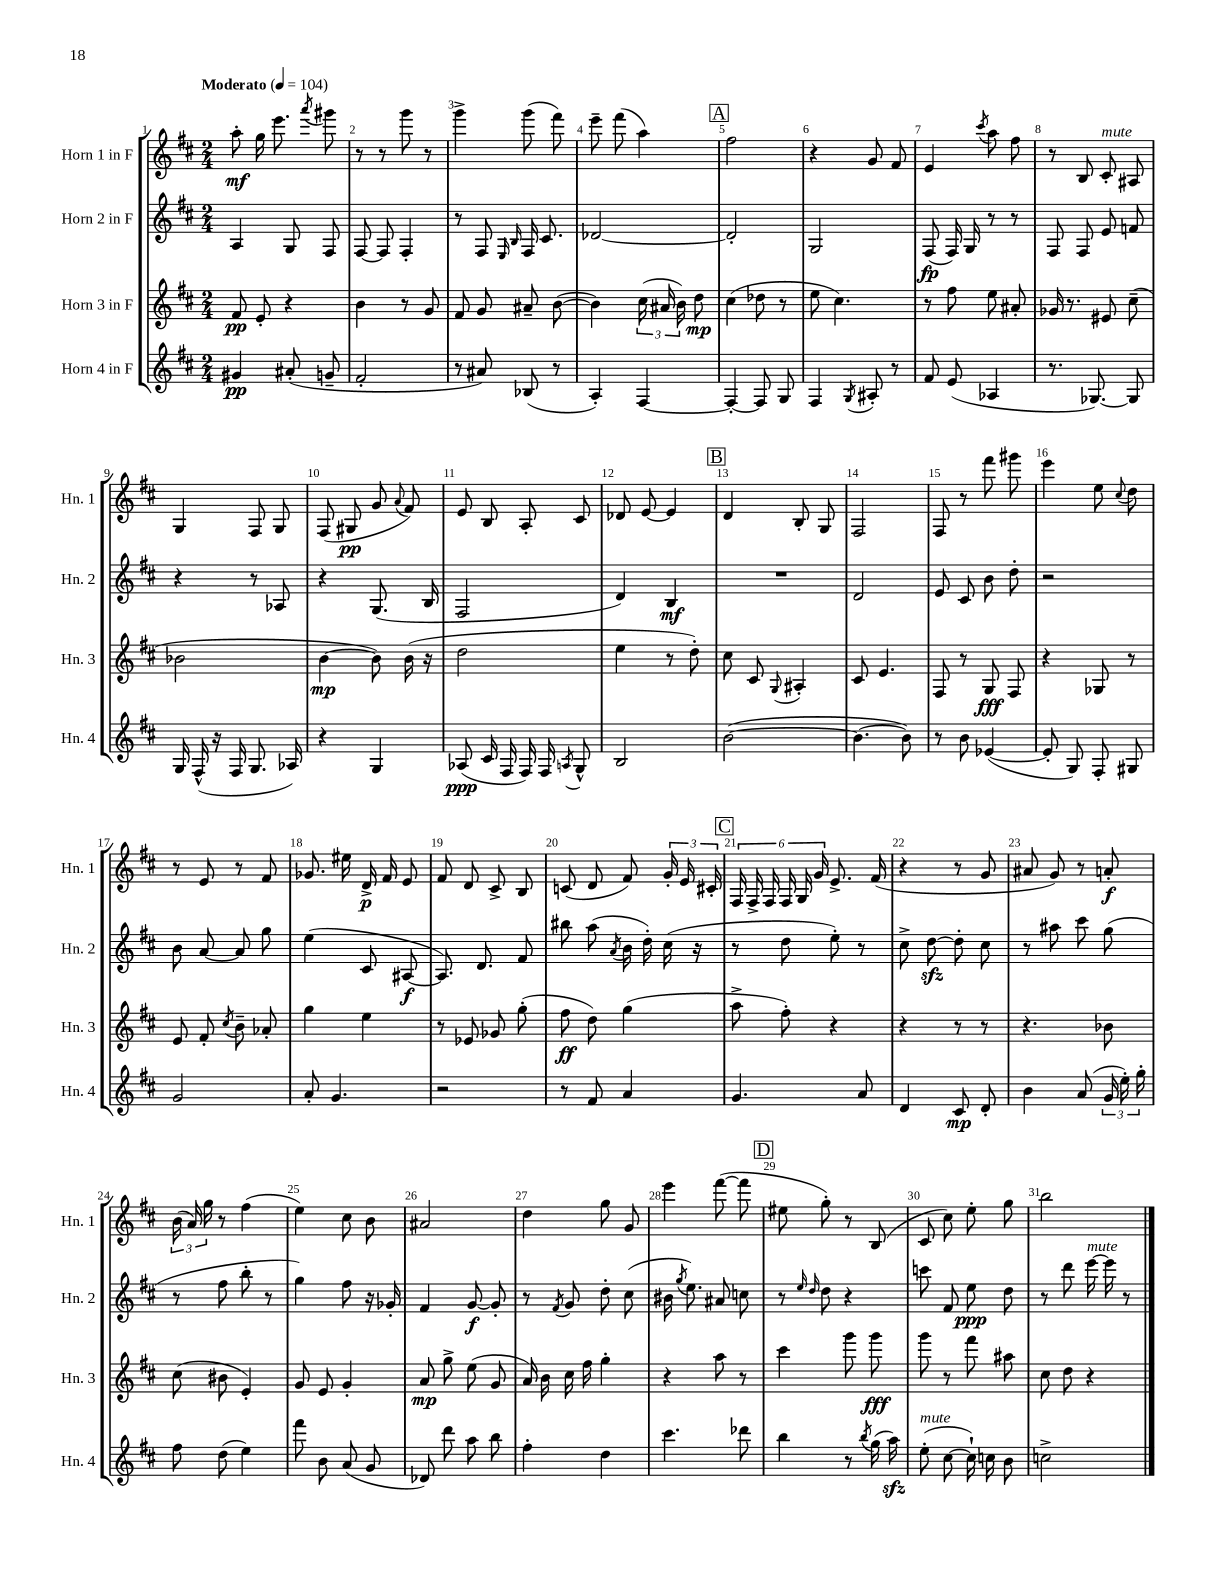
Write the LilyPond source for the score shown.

<<
\new StaffGroup <<
\new Staff = "s0" \with { instrumentName = "Horn 1 in F" shortInstrumentName = "Hn. 1" } {
    \clef treble \key d \major \numericTimeSignature \time 2/4 \tempo "Moderato" 4 = 104
    \autoBeamOff a''8-.\mf g''16 e'''8. \acciaccatura { a'''8 } gis'''8 |
    r8 r8 g'''8 r8 |
    g'''4-> g'''8( fis'''8) |
    e'''8-- fis'''8( a''4) |
    \mark \markup { \box "A" } fis''2 |
    r4 g'8 fis'8 |
    e'4 \acciaccatura { cis'''8 } a''8 fis''8 |
    r8 b8 cis'8-.^\markup { \italic "mute" } ais8 |
    g4 fis8 g8 |
    fis8( gis8\pp g'8 \appoggiatura { a'8 } fis'8) |
    e'8 b8 a8-. cis'8 |
    des'8 e'8~ e'4 |
    \mark \markup { \box "B" } d'4 b8-. g8 |
    fis2 |
    fis8 r8 fis'''8 gis'''8 |
    e'''4 e''8 \appoggiatura { cis''8 } d''8 |
    r8 e'8 r8 fis'8 |
    ges'8. eis''16 d'16->\p fis'16 e'8 |
    fis'8 d'8 cis'8-> b8 |
    c'8( d'8 fis'8) \tuplet 3/2 { g'16-. e'16 cis'16-. } |
    \mark \markup { \box "C" } \tuplet 6/4 { fis16 fis16-> fis16 fis16 g16 g'16 } e'8.-> fis'16( |
    r4 r8 g'8 |
    ais'8 g'8) r8 a'8-.\f |
    \tuplet 3/2 { b'16( a'16) g''16 } r8 fis''4( |
    e''4) cis''8 b'8 |
    ais'2 |
    d''4 g''8 g'8 |
    e'''4 fis'''8~( fis'''8 |
    \mark \markup { \box "D" } eis''8 g''8-.) r8 b8( |
    cis'8 cis''8) e''8-. g''8 |
    b''2 \bar "|." |
}
\new Staff = "s1" \with { instrumentName = "Horn 2 in F" shortInstrumentName = "Hn. 2" } {
    \clef treble \key d \major \numericTimeSignature \time 2/4
    \autoBeamOff a4 g8 fis8 |
    fis8~ fis8 fis4-. |
    r8 fis8 \grace { e16 b16 } fis16 cis'8. |
    des'2~ |
    \mark \markup { \box "A" } des'2-. |
    g2 |
    fis8\fp( fis16) g16 r8 r8 |
    fis8 fis8 e'8 f'8 |
    r4 r8 aes8 |
    r4 g8.( b16 |
    fis2 |
    d'4) b4\mf |
    \mark \markup { \box "B" } R2 |
    d'2 |
    e'8 cis'8 b'8 d''8-. |
    r2 |
    b'8 a'8~ a'8 g''8 |
    e''4( cis'8 ais8~\f |
    ais8.) d'8. fis'8 |
    bis''8 a''8( \acciaccatura { a'8 } b'16 d''16-.) cis''16( r16 |
    \mark \markup { \box "C" } r8 d''8 e''8-.) r8 |
    cis''8-> d''8~\sfz d''8-. cis''8 |
    r8 ais''8 cis'''8 g''8( |
    r8 fis''8 b''8-. r8 |
    g''4) fis''8 r16 ges'16-. |
    fis'4 g'8~\f g'8-. |
    r8 \acciaccatura { fis'8 } g'8 d''8-. cis''8( |
    bis'16 \acciaccatura { g''8 } e''8.) ais'8 c''8 |
    \mark \markup { \box "D" } r8 \grace { e''16 d''16 } d''8 r4 |
    c'''8 fis'8 e''8\ppp d''8 |
    r8 d'''8 e'''16~^\markup { \italic "mute" } e'''16 r8 \bar "|." |
}
\new Staff = "s2" \with { instrumentName = "Horn 3 in F" shortInstrumentName = "Hn. 3" } {
    \clef treble \key d \major \numericTimeSignature \time 2/4
    \autoBeamOff fis'8\pp e'8-. r4 |
    b'4 r8 g'8 |
    fis'8 g'8 ais'8-- b'8~( |
    b'4) \tuplet 3/2 { cis''16( ais'16 b'16) } d''8\mp |
    \mark \markup { \box "A" } cis''4( des''8 r8 |
    e''8 cis''4.) |
    r8 fis''8 e''8 ais'8-. |
    ges'16 r8. eis'8 cis''8--( |
    bes'2 |
    b'4~\mp b'8) b'16( r16 |
    d''2 |
    e''4 r8 d''8-.) |
    \mark \markup { \box "B" } cis''8 cis'8 \appoggiatura { g8 } ais4-. |
    cis'8 e'4. |
    fis8 r8 g8\fff fis8 |
    r4 ges8 r8 |
    e'8 fis'8-. \acciaccatura { cis''8 } b'8-- aes'8-. |
    g''4 e''4 |
    r8 ees'8 ges'8 g''8-.( |
    fis''8\ff d''8) g''4( |
    \mark \markup { \box "C" } a''8-> fis''8-.) r4 |
    r4 r8 r8 |
    r4. bes'8 |
    cis''8( bis'8 e'4-.) |
    g'8 e'8 g'4-. |
    a'8\mp g''8-> e''8( g'8 |
    a'16) b'16 cis''16 fis''16 g''4-. |
    r4 a''8 r8 |
    \mark \markup { \box "D" } cis'''4 g'''8 g'''8\fff |
    g'''8 r8 fis'''8 ais''8 |
    cis''8 d''8 r4 \bar "|." |
}
\new Staff = "s3" \with { instrumentName = "Horn 4 in F" shortInstrumentName = "Hn. 4" } {
    \clef treble \key d \major \numericTimeSignature \time 2/4
    \autoBeamOff gis'4\pp ais'8-.( g'8-- |
    fis'2-. |
    r8 ais'8) bes8( r8 |
    a4-.) fis4~ |
    \mark \markup { \box "A" } fis4~-. fis8 g8 |
    fis4 \acciaccatura { g8 } ais8-. r8 |
    fis'8 e'8( aes4 |
    r8. ges8.~) ges8 |
    g16 fis16-^( r16 fis16 g8. aes16) |
    r4 g4 |
    aes8\ppp( cis'16 fis16 fis16) fis16 \acciaccatura { a8 } g8-^ |
    b2 |
    \mark \markup { \box "B" } b'2~( |
    b'4.~ b'8) |
    r8 b'8 ees'4~( |
    ees'8-. g8) fis8-. gis8 |
    g'2 |
    a'8-. g'4. |
    r2 |
    r8 fis'8 a'4 |
    \mark \markup { \box "C" } g'4. a'8 |
    d'4 cis'8\mp d'8-. |
    b'4 a'8( \tuplet 3/2 { g'16 e''16-.) g''16-. } |
    fis''8 d''8( e''4) |
    fis'''8 b'8 a'8( g'8 |
    des'8) d'''8 a''8 b''8 |
    fis''4-. d''4 |
    cis'''4. des'''8 |
    \mark \markup { \box "D" } b''4 r8 \acciaccatura { b''8 } g''16( a''16\sfz) |
    e''8-.^\markup { \italic "mute" }( cis''8~ cis''16-!) c''16 b'8 |
    c''2-> \bar "|." |
}
>>
>>
\layout { \context { \Score \override BarNumber.break-visibility = ##(#f #t #t) barNumberVisibility = #all-bar-numbers-visible } }
